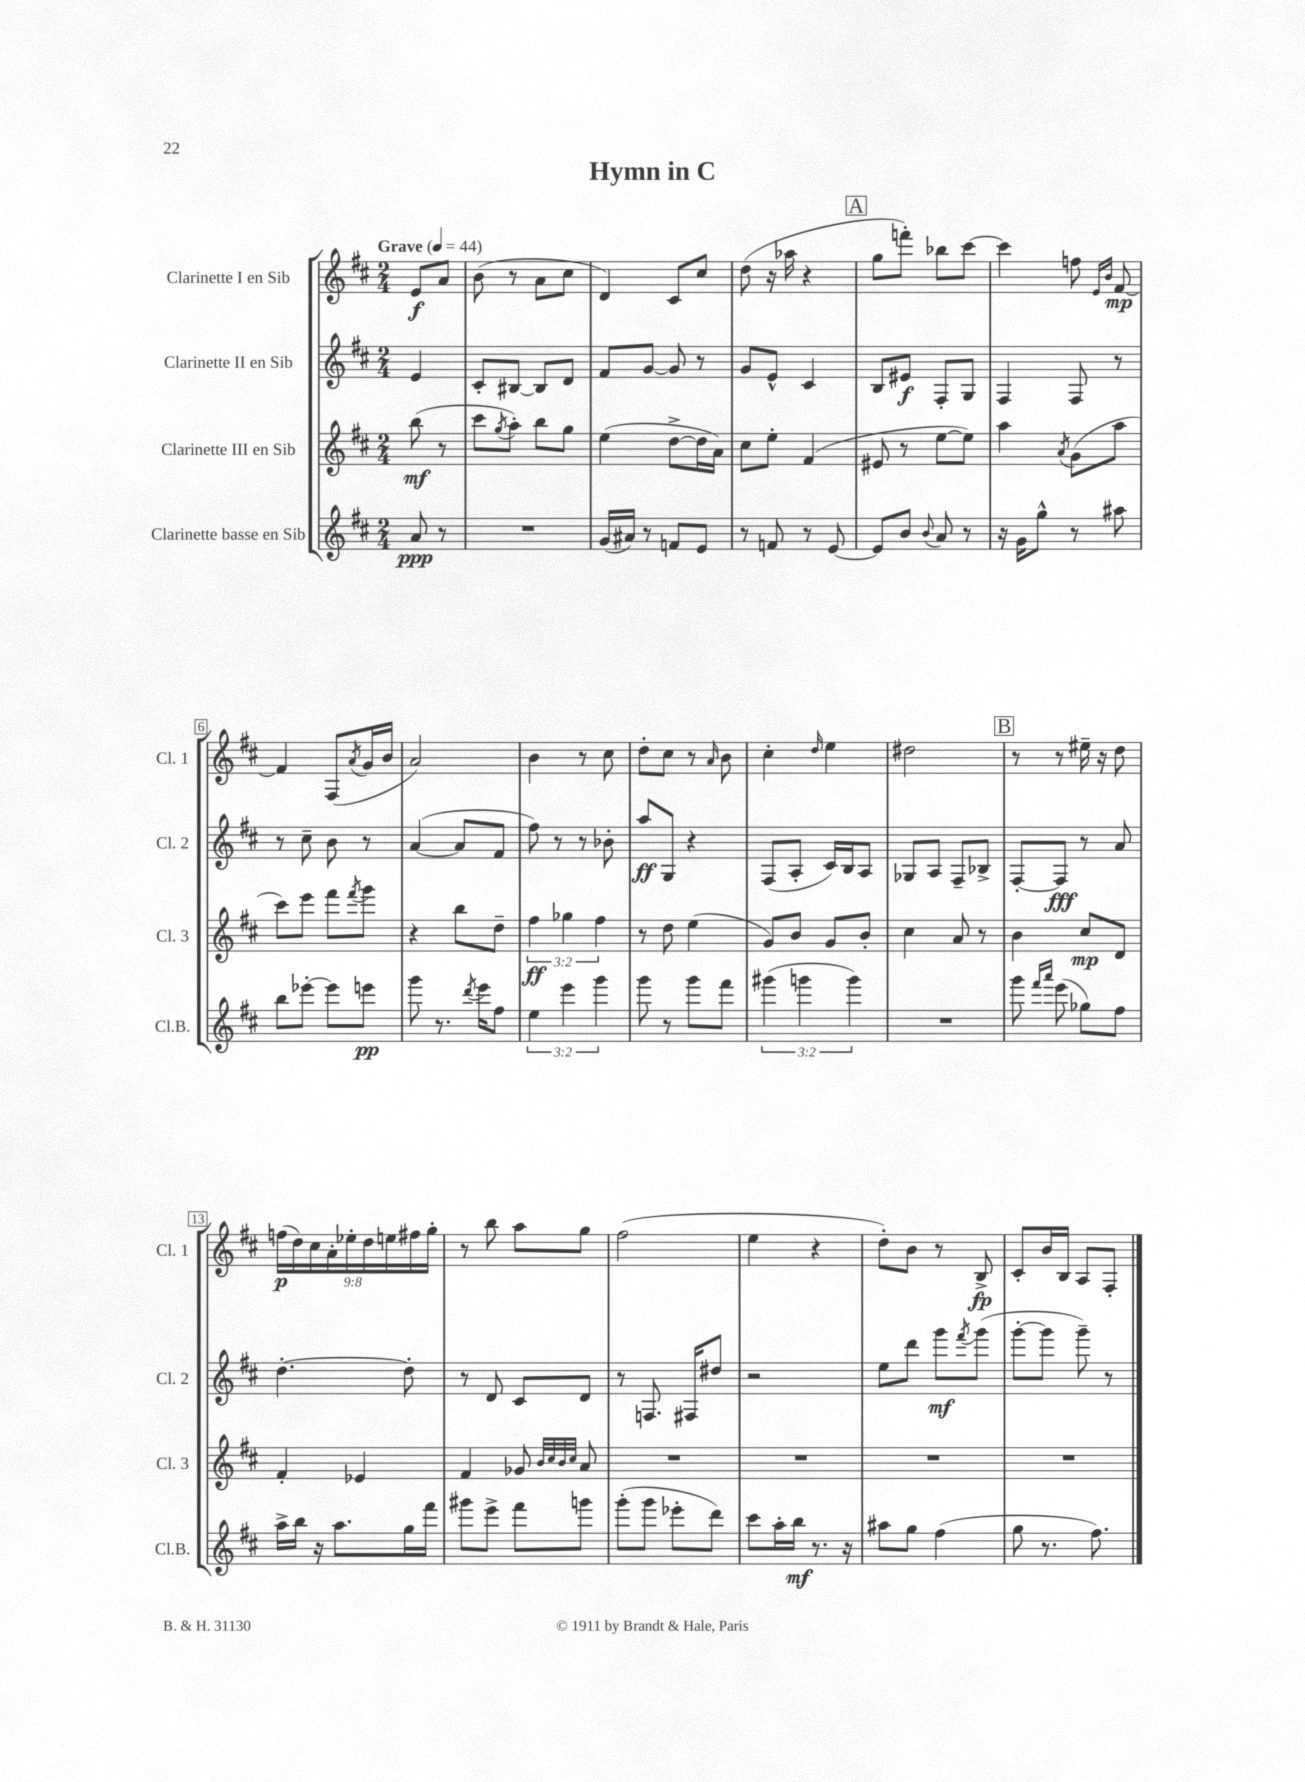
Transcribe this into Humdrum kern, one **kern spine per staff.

**kern	**dynam	**kern	**dynam	**kern	**dynam	**kern	**dynam
*part4	*part4	*part3	*part3	*part2	*part2	*part1	*part1
*staff4	*staff4	*staff3	*staff3	*staff2	*staff2	*staff1	*staff1
*I"Clarinette basse en Sib	*	*I"Clarinette III en Sib	*	*I"Clarinette II en Sib	*	*I"Clarinette I en Sib	*
*I'Cl.B.	*	*I'Cl. 3	*	*I'Cl. 2	*	*I'Cl. 1	*
*clefG2	*	*clefG2	*	*clefG2	*	*clefG2	*
*k[f#c#]	*	*k[f#c#]	*	*k[f#c#]	*	*k[f#c#]	*
*M2/4	*	*M2/4	*	*M2/4	*	*M2/4	*
*MM44	*	*MM44	*	*MM44	*	*MM44	*
=	=	=	=	=	=	=	=
!	!	!	!	!	!	!LO:TX:a:B:t=Grave	!
8a/	ppp	(8bb\	mf	4e/	.	8e/L	f
8r	.	8r	.	.	.	8a/J	.
=1	=1	=1	=1	=1	=1	=1	=1
2r	.	8ccc#\L	.	8c#'/L	.	(8b\	.
.	.	8qgg/	.	.	.	.	.
.	.	8aa'\J)	.	[8B#X/J	.	8r	.
.	.	8bb\L	.	8B#/L]	.	8a\L	.
.	.	8gg\J	.	8d/J	.	8cc#\J	.
=2	=2	=2	=2	=2	=2	=2	=2
(16g/LL	.	(4ee\	.	8f#/L	.	4d/)	.
16a#X/JJ)	.	.	.	.	.	.	.
8r	.	.	.	[8g/J	.	.	.
8fn/L	.	[8dd^\L	.	8g/]	.	8c#/L	.
8e/J	.	16dd\L]	.	8r	.	8cc#/J	.
.	.	16a\JJ)	.	.	.	.	.
=3	=3	=3	=3	=3	=3	=3	=3
8r	.	8cc#\L	.	8g/L	.	(8dd\	.
8fn/	.	8ee'\J	.	8e^^/J	.	16r	.
.	.	.	.	.	.	16aa-X\	.
8r	.	(4f#/	.	4c#/	.	4r	.
[8e/	.	.	.	.	.	.	.
!!LO:REH:place=s1:t=A
=4	=4	=4	=4	=4	=4	=4	=4
8e/L]	.	8e#X/	.	8B/L	.	8gg\L	.
8b/J	.	8r	.	8e#X/J	f	8fffn'\J)	.
8qqb/	.	.	.	.	.	.	.
8a/	.	[8ee\L	.	8F#'/L	.	8bb-X\L	.
8r	.	8ee\J])	.	8G/J	.	[8ccc#\J	.
=5	=5	=5	=5	=5	=5	=5	=5
16r	.	4aa\	.	4F#/	.	4ccc#\]	.
16g\KL	.	.	.	.	.	.	.
8gg^^\J	.	.	.	.	.	.	.
.	.	8qa/	.	.	.	.	.
8r	.	(8g\L	.	8F#/	.	8ffn\	.
.	.	.	.	.	.	16qqe/LL	.
.	.	.	.	.	.	16qqb/JJ	.
8aa#X\	.	8aa\J	.	8r	.	[8f#/	mp
!!LO:LB:g=z
=6	=6	=6	=6	=6	=6	=6	=6
8bb\L	.	8ccc#\L)	.	8r	.	4f#/]	.
[8eee-X'\J	.	8eee\J	.	8cc#~\	.	.	.
8eee-\L]	.	8fff#\L	.	8b\	.	(8F#/L	.
.	.	8qfff#/	.	.	.	8qa/	.
8eeen\J	pp	8ggg\J	.	8r	.	16g/L	.
.	.	.	.	.	.	16b/JJ	.
=7	=7	=7	=7	=7	=7	=7	=7
8ggg\	.	4r	.	([4a/	.	2a/)	.
8.r	.	.	.	.	.	.	.
.	.	8bb\L	.	8a/L]	.	.	.
8qddd/	.	.	.	.	.	.	.
16eee\KL	.	.	.	.	.	.	.
8ff#\J	.	8dd~\J	.	8f#/J	.	.	.
=8	=8	=8	=8	=8	=8	=8	=8
6ee\	.	6ff#\	ff	8ff#\)	.	4b\	.
.	.	.	.	8r	.	.	.
6eee\	.	6gg-X\	.	.	.	.	.
.	.	.	.	8r	.	8r	.
6ggg\	.	6ff#\	.	.	.	.	.
.	.	.	.	8b-X'\	.	8cc#\	.
=9	=9	=9	=9	=9	=9	=9	=9
8ggg\	.	8r	.	8aa/L	ff	8dd'\L	.
8r	.	8dd\	.	8G/J	.	8cc#\J	.
8ggg\L	.	(4ee\	.	4r	.	8r	.
.	.	.	.	.	.	16qqa/	.
8fff#\J	.	.	.	.	.	8b\	.
=10	=10	=10	=10	=10	=10	=10	=10
(6ggg#X\	.	8g/L)	.	(8F#/L	.	4cc#'\	.
.	.	8b/J	.	8A'/J	.	.	.
6gggn\	.	.	.	.	.	.	.
.	.	.	.	.	.	16qqdd/	.
.	.	8g/L	.	16c#/LL)	.	4ee\	.
.	.	.	.	16B/J	.	.	.
6ggg\)	.	.	.	.	.	.	.
.	.	8b'/J	.	8A/J	.	.	.
=11	=11	=11	=11	=11	=11	=11	=11
2r	.	4cc#\	.	8G-X/L	.	2dd#X\	.
.	.	.	.	8A/J	.	.	.
.	.	8a/	.	8F#~/L	.	.	.
.	.	8r	.	8B-X^/J	.	.	.
!!LO:REH:place=s1:t=B
=12	=12	=12	=12	=12	=12	=12	=12
8ggg\	.	4b\	.	[8F#'/L	.	8r	.
16qqfff#/LL	.	.	.	.	.	.	.
16qqaaa/JJ	.	.	.	.	.	.	.
(8eee\	.	.	.	8F#/J]	fff	8r	.
8gg-X\L)	.	8cc#/L	mp	8r	.	16ee#X~\	.
.	.	.	.	.	.	16r	.
8ff#\J	.	8d/J	.	8a/	.	8dd\	.
!!LO:LB:g=z
=13	=13	=13	=13	=13	=13	=13	=13
16aa^\LL	.	4f#'/	.	[4.dd'\	.	(18ffn\LL	p
.	.	.	.	.	.	18dd\)	.
16bb\JJ	.	.	.	.	.	.	.
.	.	.	.	.	.	18cc#\	.
16r	.	.	.	.	.	.	.
.	.	.	.	.	.	18a'\	.
8.aa\L	.	.	.	.	.	.	.
.	.	.	.	.	.	18ee-X'\	.
.	.	4e-X/	.	.	.	.	.
.	.	.	.	.	.	18dd\	.
.	.	.	.	.	.	18een\	.
16gg\L	.	.	.	8dd'\]	.	.	.
.	.	.	.	.	.	18ff#X\	.
16fff#\JJ	.	.	.	.	.	.	.
.	.	.	.	.	.	18gg'\JJ	.
=14	=14	=14	=14	=14	=14	=14	=14
8ggg#X\L	.	4f#/	.	8r	.	8r	.
8eee^\J	.	.	.	8d/	.	8bb\	.
8fff#\L	.	8g-X/	.	8c#/L	.	8aa\L	.
.	.	32qqb/LLL	.	.	.	.	.
.	.	32qqcc#/	.	.	.	.	.
.	.	32qqb/	.	.	.	.	.
.	.	32qqcc#/JJJ	.	.	.	.	.
8gggn\J	.	8a/	.	8d/J	.	8gg\J	.
=15	=15	=15	=15	=15	=15	=15	=15
(8ggg'\L	.	2r	.	8r	.	(2ff#\	.
8ggg\J	.	.	.	8.Fn/	.	.	.
8eee-X'\L	.	.	.	.	.	.	.
.	.	.	.	16F#X/KL	.	.	.
8ddd\J)	.	.	.	8dd#X/J	.	.	.
=16	=16	=16	=16	=16	=16	=16	=16
8ccc#\L	.	2r	.	2r	.	4ee\	.
16aa'\L	.	.	.	.	.	.	.
16bb\JJ	mf	.	.	.	.	.	.
8.r	.	.	.	.	.	4r	.
16r	.	.	.	.	.	.	.
=17	=17	=17	=17	=17	=17	=17	=17
8aa#X\L	.	2r	.	8ee\L	.	8dd'\L)	.
8gg\J	.	.	.	8ddd\J	.	8b\J	.
(4ff#\	.	.	.	8ggg\L	mf	8r	.
.	.	.	.	8qfff#/	.	.	.
.	.	.	.	(8ggg\J	.	8B^/	fp
=18	=18	=18	=18	=18	=18	=18	=18
8gg\	.	2r	.	[8ggg'\L	.	8c#'/L	.
8.r	.	.	.	8ggg\J]	.	16b/L	.
.	.	.	.	.	.	16B/JJ	.
.	.	.	.	8ggg~\)	.	8A/L	.
8.ff#\)	.	.	.	.	.	.	.
.	.	.	.	8r	.	8F#'/J	.
==	==	==	==	==	==	==	==
*-	*-	*-	*-	*-	*-	*-	*-
